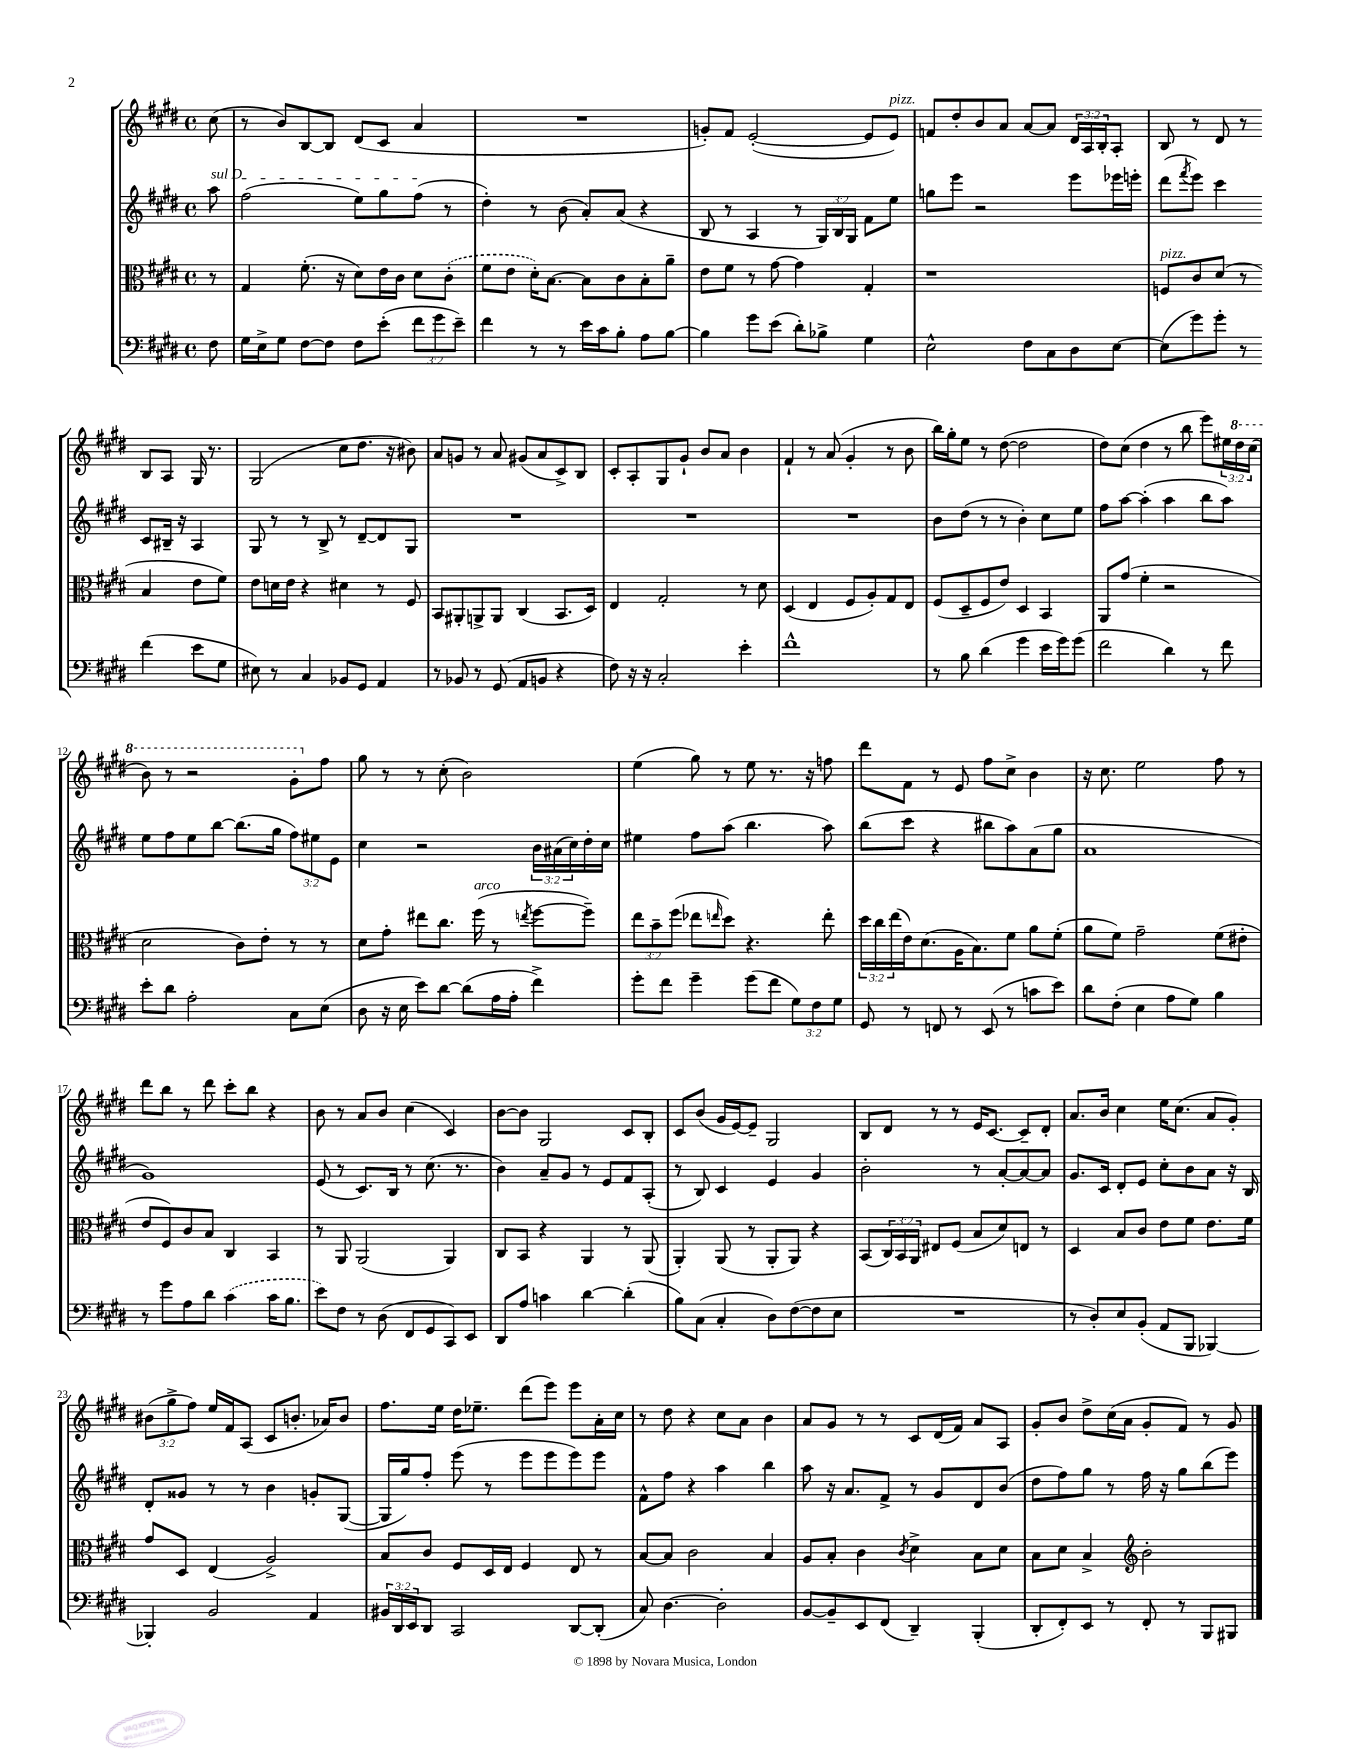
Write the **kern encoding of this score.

**kern	**kern	**kern	**kern
*staff4	*staff3	*staff2	*staff1
*clefF4	*clefC3	*clefG2	*clefG2
*k[f#c#g#d#]	*k[f#c#g#d#]	*k[f#c#g#d#]	*k[f#c#g#d#]
*M4/4	*M4/4	*M4/4	*M4/4
*met(c)	*met(c)	*met(c)	*met(c)
8F#\	8r	8aa\	(8cc#\
=	=	=	=
16G#\LL	4G#/	(2ff#\	8r
16E^\J	.	.	.
8G#\J	.	.	8b/L)
[8F#\L	(8.f#'\	.	[8B/
8F#\]J	.	.	8B/]J
.	16r	.	.
8F#\L	8d#\L)	8ee\L)	(8d#/L
(8e'\J	16e\L	8gg#\	8c#/J
.	16c#\JJ	.	.
12f#\L	8d#\L	(8ff#\J	4a/
12g#\	.	.	.
.	(8c#'\J	8r	.
12e~\J)	.	.	.
=	=	=	=
4f#\	8f#\L	4dd#'\)	1r
.	8e\J	.	.
8r	16d#'\LK)	8r	.
.	[8.B\J	.	.
8r	.	(8b\	.
16e\LL	8B\]L	8a'/L)	.
16c#\J	.	.	.
8B'\J	8c#\	(8a/J	.
8A\L	8B'\	4r	.
[8B\J	8a~\J	.	.
=	=	=	=
4B\]	8e\L	8B/	8g'/L)
.	8f#\J	8r	8f#/J
8g#\L	8r	4A/	([2e'/
(8e\J	[8g#\	.	.
8d#'\L)	4g#\]	8r	.
8B-^\J	.	24G#/LL)	.
.	.	24B/	.
.	.	24G#/JJ	.
4G#\	4G#'/	8f#\L	8e/]L
.	.	8ee\J	8e/J)
=	=	=	=
2E^^\	1r	8gg\L	8f/L
.	.	8eee\J	8dd#'/
.	.	2r	8b/
.	.	.	8a/J
8F#\L	.	.	[8a/L
8C#\	.	.	8a/]J
8D#\	.	8eee\L	24d#/LL
.	.	.	24A/
.	.	.	24B'/J
[8E\J	.	16eee-\L	8A'/J
.	.	16eee'\JJ	.
=	=	=	=
(8E\]L	8F/L	(8ddd#\L	8B/
.	.	8qfff#/	.
8g#\)	8c#/	8eee\J)	8r
8g#'\J	(8d#/J	4ccc#\	8d#/
8r	8r	.	8r
(4f#\	4B/	8c#/L	8B/L
.	.	16B#~/Jk	8A/J
.	.	16r	.
8e\L	8e\L	4A/	16G#/
.	.	.	8.r
8G#\J	8f#\J)	.	.
=	=	=	=
8E#\)	8e\L	8G#/	(2G#/
8r	16d\L	8r	.
.	16e\JJ	.	.
4C#/	4r	8r	.
.	.	8B^/	.
8BB-/L	4d#\	8r	8cc#\L
8GG#/J	.	[8d#~/L	8.dd#\J
4AA/	8r	8d#/]	.
.	.	.	16r
.	8F#/	8G#/J	8b#\)
=	=	=	=
8r	8BB/L	1r	8a/L
8BB-/	8AA#'/	.	8g/J
8r	8AA^/	.	8r
(8GG#/	8AA/J	.	8a/
8AA/L	(4C#/	.	(8g#/L
8BB/J	.	.	8a/
4r	8.BB/L	.	8c#^/)
.	.	.	8B/J
.	16D#/Jk)	.	.
=	=	=	=
8F#\)	4E/	1r	8c#'/L
16r	.	.	8A'/
16r	.	.	.
2C#'/	2G#'/	.	8G#/
.	.	.	8g#`/J
.	.	.	8b/L
.	.	.	8a/J
4e'\	8r	.	4b\
.	8d#\	.	.
=	=	=	=
1f#^^	(4D#/	1r	4f#`/
.	4E/	.	8r
.	.	.	(8a/
.	8F#/L	.	4g#'/
.	8A'/)	.	.
.	8G#/	.	8r
.	8E/J	.	8b\
=	=	=	=
8r	(8F#/L	8b\L	16bb\LL)
.	.	.	16gg#'\J
8B\	8D#~/	(8dd#\J	8ee\J
(4d#\	8F#/	8r	8r
.	8e/J)	8r	([8dd#\
4g#\	4D#/	4b'\)	2dd#\]
16e\LL	4BB/	8cc#\L	.
16g#\J)	.	.	.
(8g#\J	.	8ee\J	.
=	=	=	=
2f#\	8AA/L	8ff#\L	8dd#\L)
.	(8g#/J	[8aa\J	(8cc#\J
.	4f#'\	(4aa'\]	4dd#\
4d#\)	2r	4aa\	8r
.	.	.	8bb\
8r	.	8bb\L	8eee\L)
8f#\	.	8aa\J)	24ee#\L
.	.	.	24ddd#\
.	.	.	(24ccc#\JJ
=	=	=	=
8e'\L	2d#\	8ee\L	8bb\)
8d#\J	.	8ff#\	8r
2A'\	.	8ee\	2r
.	.	[8bb\J	.
.	8c#\L)	(8.bb\]L	.
.	8e'\J	.	.
.	.	16gg#\Jk	.
8C#\L	8r	12ff#\L)	8gg#'\L
.	.	12ee#\	.
(8E\J	8r	.	8ff#\J
.	.	12e\J	.
=	=	=	=
8D#\	8d#\L	4cc#\	8gg#\
16r	8g#'\J	.	8r
16E\	.	.	.
8e\L)	8ee#\L	2r	8r
[8d#\J	8.cc#\J	.	(8cc#'\
(8d#\]L	.	.	2b\)
.	(16ff#\	.	.
16A\L	8r	.	.
16A'\JJ	.	.	.
.	8qee/	.	.
4f#^\)	[8ff#\L	24b\LL	.
.	.	(24a#\	.
.	.	24cc#\)	.
.	8ff#~\]J)	16dd#'\	.
.	.	16cc#\JJ	.
=	=	=	=
8g#'\L	12ee\L	4ee#\	(4ee\
.	12b~\	.	.
8f#\J	.	.	.
.	(12ff#\J	.	.
4g#~\	8ee-\L	8ff#\L	8gg#\)
.	16qqee/	.	.
.	8dd#\J)	(8aa\J	8r
(8g#\L	4.r	4.bb\	8ee\
8f#\J	.	.	8.r
12G#\L)	.	.	.
.	.	.	16r
12F#\	.	.	.
.	8ee'\	8aa\)	8ff\
12G#\J	.	.	.
=	=	=	=
8GG#/	24dd#\LL	(8bb\L	8ddd#\L
.	24cc#\	.	.
.	(24ee\	.	.
8r	16e\J)	8ccc#\J	8f#\J
.	(8.d#\	.	.
8FF/	.	4r	8r
8r	16A\K	.	8e/
.	8.B\)	.	.
(8EE/	.	8bb#\L	8ff#\L
8r	8f#\J	8aa\)	8cc#^\J
8c\L	8a\L	(8a\	4b\
8e\J)	(8f#'\J	8gg#\J	.
=	=	=	=
8d#\L	8a\L	1a	16r
.	.	.	8.cc#\
(8F#'\J	8f#\J)	.	.
4E\	2g#~\	.	2ee\
8A\L	.	.	.
8G#\J)	.	.	.
4B\	(8f#\L	.	8ff#\
.	8e#'\J	.	8r
=	=	=	=
8r	8e/L	1g#)	8ddd#\L
8g#\L	8F#/)	.	8bb\J
8A\	8c#/	.	8r
8d#\J	8B/J	.	8ddd#\
(4c#\	4C#/	.	8ccc#'\L
.	.	.	8bb\J
16c#\LK	4BB/	.	4r
8.B\J	.	.	.
=	=	=	=
8e\L)	8r	(8e/	8b\
8F#\J	8AA/	8r	8r
8r	(2AA/	8.c#/L)	8a/L
(8D#\	.	.	8b/J
.	.	16B/Jk	.
8FF#/L	.	8r	(4cc#\
8GG#/	.	(8.cc#\	.
8CC#/)	4AA/)	.	4c#/)
.	.	8.r	.
8EE/J	.	.	.
=	=	=	=
8DD#/L	8C#/L	4b\)	[8b\L
8A/J	8BB/J	.	8b\]J
4c\	4r	8a~/L	2G#/
.	.	8g#/J	.
[4d#\	4AA/	8r	.
.	.	8e/L	.
(4d#'\]	8r	8f#/	8c#/L
.	(8AA/	(8A'/J	8B'/J
=	=	=	=
8B\L)	4AA'/)	8r	8c#/L
(8C#\J	.	8B/)	(8b/J
4C#'/	(8AA/	4c#/	16g#/LL
.	.	.	[16e/J)
.	8r	.	8e~/]J
8D#\L)	8AA'/L	4e/	2G#/
([8F#\	8AA/J)	.	.
8F#\]	4r	4g#/	.
8E\J	.	.	.
=	=	=	=
1r	(8BB/L	2b'\	8B/L
.	24C#/L)	.	8d#/J
.	24BB/	.	.
.	24AA/JJ	.	.
.	8E#/L	.	8r
.	(8F#/J	.	8r
.	8B/L	8r	16e/LK
.	.	.	[8.c#/J
.	8d#/)	[8a'/L	.
.	8E/J	8a/_	8c#~/]L
.	8r	8a/]J	8d#'/J
=	=	=	=
8r	4D#/	8.g#/L	8.a/L
8D#'/L)	.	.	.
.	.	16c#/Jk	16b/Jk
8E/	8B/L	8d#'/L	4cc#\
(8BB'/J	8c#/J	8e/J	.
8AA/L	8e\L	8cc#'\L	16ee\LK
.	.	.	(8.cc#\J
8BBB/J	8f#\J	8b\	.
[4BBB-/)	8.e\L	8a\J	8a/L
.	.	16r	8g#'/J)
.	16f#\Jk	16B/	.
=	=	=	=
4BBB-'/]	8g#/L	8d#'/L	(12b#\L
.	.	.	12gg#^\
.	8D#/J	8g##/J	.
.	.	.	12ff#\J)
2BB/	(4E/	8r	16ee/LL
.	.	.	16f#/J
.	.	8r	(8A/J
.	2A^/)	4b\	8c#/L
.	.	.	8.b'/J
4AA/	.	8g'/L	.
.	.	.	16a-/LK)
.	.	([8G#/J	8b/J
=	=	=	=
24BB#/LL	8B/L	16G#/]LL	8.ff#\L
24DD#/	.	.	.
.	.	16gg#/J)	.
24EE/J	.	.	.
8DD#/J	8c#/J	8ff#'/J	.
.	.	.	16ee\Jk
2CC#/	8F#/L	(8eee\	16dd#\LK
.	.	.	8.ee-~\J
.	16D#/L	8r	.
.	16E/JJ	.	.
.	4F#/	8eee\L	(8ddd#\L
.	.	8eee\	8eee\J)
[8DD#/L	8E/	8eee\)	8eee\L
(8DD#'/]J	8r	8eee\J	16a'\L
.	.	.	16cc#\JJ
=	=	=	=
8C#/)	[8B/L	8f#^^\L	8r
[4.D#\	8B/]J	8ff#\J	8dd#\
.	2c#\	4r	4r
2D#'\]	.	4aa\	8cc#\L
.	.	.	8a\J
.	4B/	4bb\	4b\
=	=	=	=
[8BB/L	8A/L	8aa\	8a/L
8BB~/]	8B'/J	16r	8g#/J
.	.	8.a/L	.
8EE/	4c#\	.	8r
(8FF#/J	.	8f#^/J	8r
.	8qc#/	.	.
4DD#~/)	4d#^\	8r	8c#/L
.	.	8g#/L	(16d#/L
.	.	.	16f#/JJ)
(4BBB'/	8B\L	8d#/	8a/L
.	8d#\J	(8b/J	8A/J
=	=	=	=
8DD#'/L	8B\L	8dd#\L	8g#'/L
8FF#'/)	8d#\J	8ff#\)	8b/J
8EE/J	4B^/	8gg#\J	8dd#^\L
8r	.	8r	(16cc#\L
.	.	.	16a\JJ
*	*clefG2	*	*
8FF#'/	2b'\	16ff#\	8g#'/L
.	.	16r	.
8r	.	8gg#\L	8f#/J)
8BBB/L	.	(8bb\	8r
8BBB#/J	.	8eee\J)	8g#/
==	==	==	==
*-	*-	*-	*-
